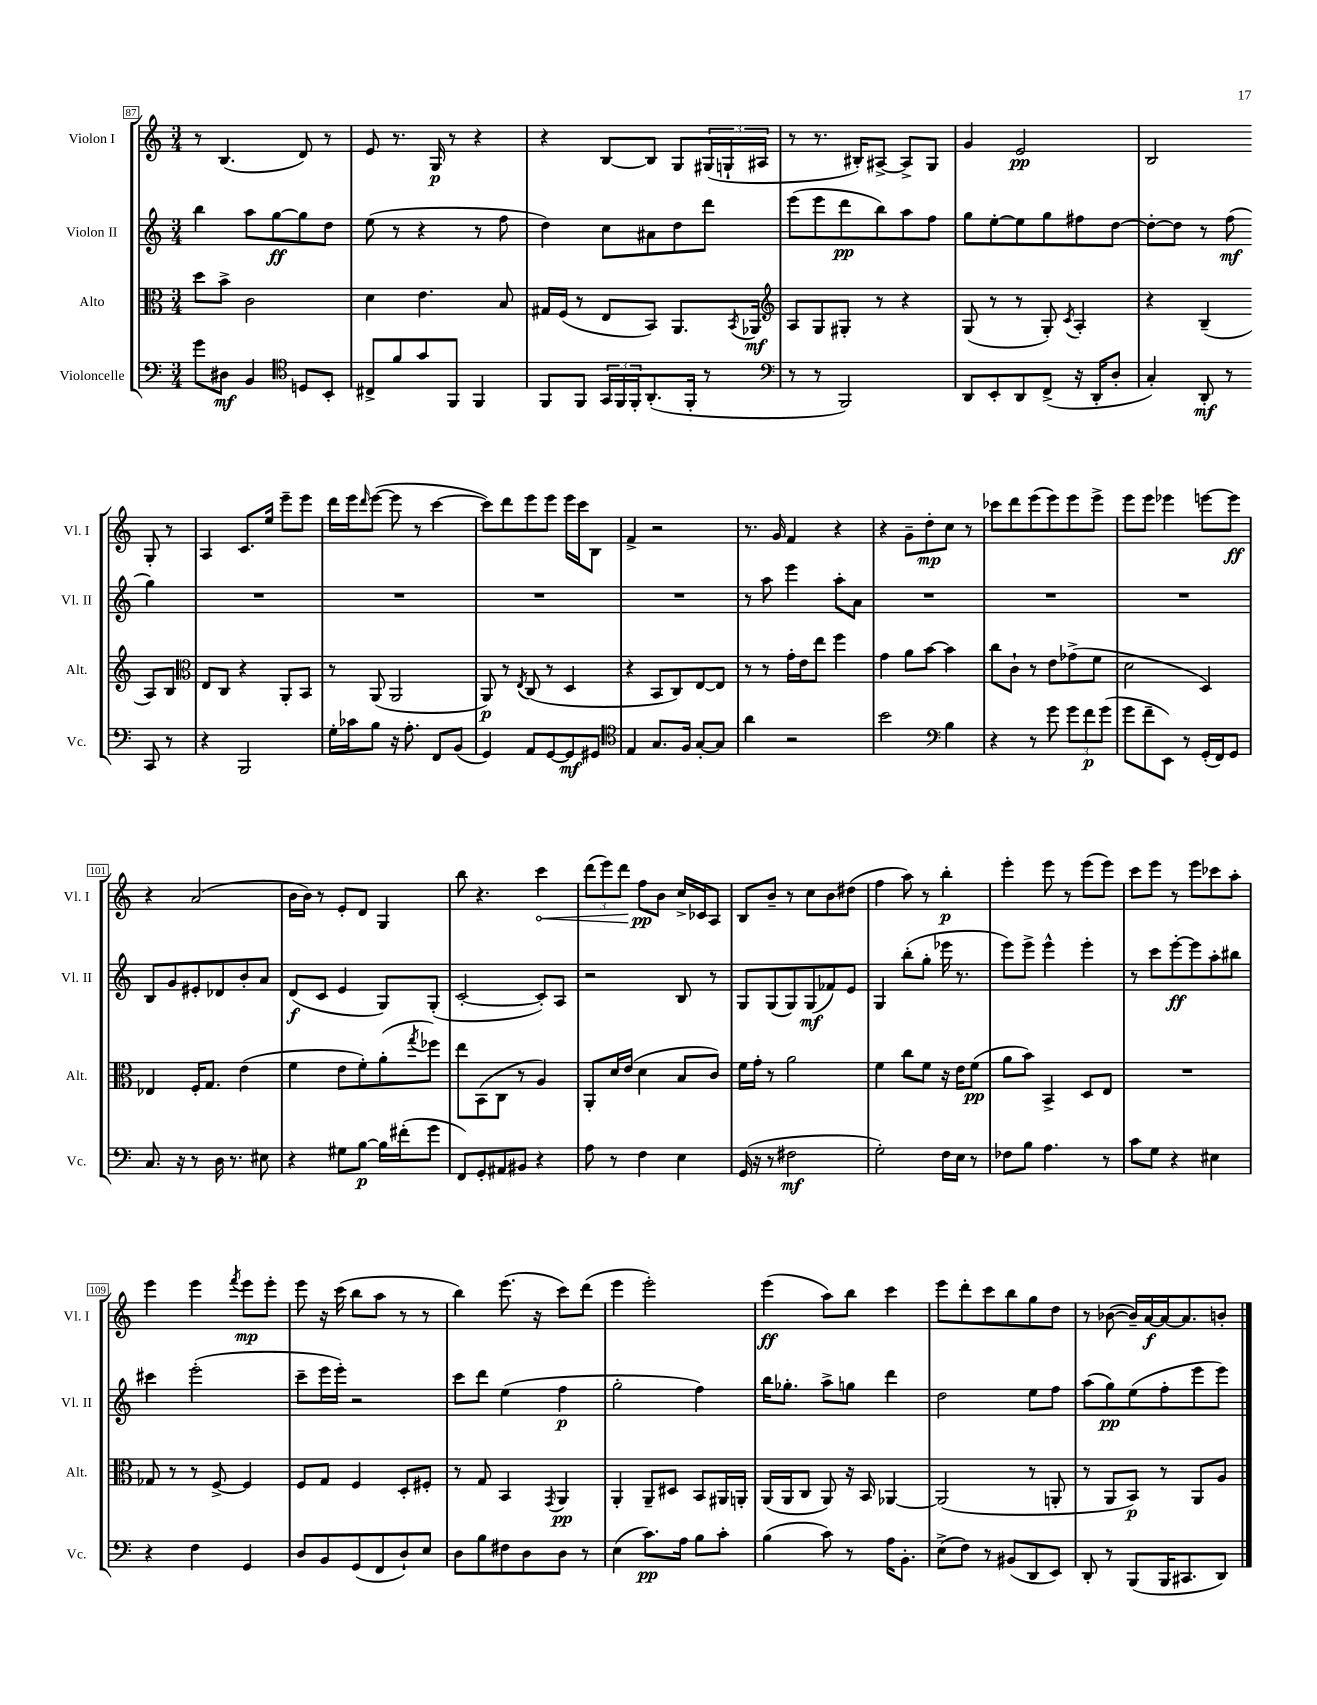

**kern	**dynam	**kern	**dynam	**kern	**dynam	**kern	**dynam
*part4	*part4	*part3	*part3	*part2	*part2	*part1	*part1
*staff4	*staff4	*staff3	*staff3	*staff2	*staff2	*staff1	*staff1
*I"Violoncelle	*	*I"Alto	*	*I"Violon II	*	*I"Violon I	*
*I'Vc.	*	*I'Alt.	*	*I'Vl. II	*	*I'Vl. I	*
*clefF4	*	*clefC3	*	*clefG2	*	*clefG2	*
*k[]	*	*k[]	*	*k[]	*	*k[]	*
*M3/4	*	*M3/4	*	*M3/4	*	*M3/4	*
=87	=87	=87	=87	=87	=87	=87	=87
8g\L	.	8dd\L	.	4bb\	.	8r	.
8D#X\J	mf	8b^\J	.	.	.	(4.B/	.
4BB/	.	2c\	.	8aa\L	.	.	.
.	.	.	.	[8gg\	ff	.	.
*clefC4	*	*	*	*	*	*	*
8Dn/L	.	.	.	8gg\]	.	8d/)	.
8BB'/J	.	.	.	8dd\J	.	8r	.
=88	=88	=88	=88	=88	=88	=88	=88
8C#X^/L	.	4d\	.	(8ee\	.	8e/	.
8f/	.	.	.	8r	.	8.r	.
8g/	.	4.e\	.	4r	.	.	.
.	.	.	.	.	.	16G/	p
8FF/J	.	.	.	.	.	8r	.
4FF/	.	.	.	8r	.	4r	.
.	.	8B/	.	8ff\	.	.	.
=89	=89	=89	=89	=89	=89	=89	=89
8FF/L	.	16G#X/LL	.	4dd\)	.	4r	.
.	.	(16F/JJ	.	.	.	.	.
8FF/J	.	8r	.	.	.	.	.
24GG/LL	.	8E/L	.	8cc\L	.	[8B/L	.
24FF/	.	.	.	.	.	.	.
24FF'/J	.	.	.	.	.	.	.
(8.AA'/	.	8BB/J)	.	8a#X\	.	8B/J]	.
.	.	8.AA/L	.	8dd\	.	8G/L	.
16FF'/Jk	.	.	.	.	.	.	.
8r	.	.	.	8ddd\J	.	(24G#X/L	.
.	.	.	.	.	.	24Gn`/	.
.	.	8qBB/	.	.	.	.	.
.	.	16AA-X/Jk	mf	.	.	.	.
.	.	.	.	.	.	24A#X/JJ	.
=90	=90	=90	=90	=90	=90	=90	=90
*clefF4	*	*clefG2	*	*	*	*	*
8r	.	8A/L	.	(8eee\L	.	8r	.
8r	.	8G/	.	8eee\	.	8.r	.
2BBB/)	.	8G#X'/J	.	8ddd\	pp	.	.
.	.	.	.	.	.	16B#X'/KL)	.
.	.	8r	.	8bb\)	.	[8A#X^/J	.
.	.	4r	.	8aa\	.	8A#^/L]	.
.	.	.	.	8ff\J	.	8G/J	.
=91	=91	=91	=91	=91	=91	=91	=91
8DD/L	.	(8G/	.	8gg\L	.	4g/	.
8EE'/	.	8r	.	[8ee'\	.	.	.
8DD/	.	8r	.	8ee\]	.	2e/	pp
(8FF^/J	.	8G'/)	.	8gg\	.	.	.
.	.	8qc/	.	.	.	.	.
16r	.	4A'/	.	8ff#X\	.	.	.
16DD'/KL	.	.	.	.	.	.	.
8D'/J	.	.	.	[8dd\J	.	.	.
=92	=92	=92	=92	=92	=92	=92	=92
4C'/)	.	4r	.	8dd'\L_	.	2B/	.
.	.	.	.	8dd\J]	.	.	.
8DD'/	mf	(4B~/	.	8r	.	.	.
8r	.	.	.	(8ff\	mf	.	.
8CC/	.	8A/L)	.	4gg\)	.	8G'/	.
8r	.	8B/J	.	.	.	8r	.
!!LO:LB:g=z
=93	=93	=93	=93	=93	=93	=93	=93
*	*	*clefC3	*	*	*	*	*
4r	.	8E/L	.	2.r	.	4A/	.
.	.	8C/J	.	.	.	.	.
2BBB/	.	4r	.	.	.	8.c/L	.
.	.	.	.	.	.	16ee/Jk	.
.	.	8AA'/L	.	.	.	8eee~\L	.
.	.	8BB/J	.	.	.	8eee\J	.
=94	=94	=94	=94	=94	=94	=94	=94
16G'\LL	.	8r	.	2.r	.	16ddd\LL	.
16c-X\J	.	.	.	.	.	16eee\J	.
.	.	.	.	.	.	16qqddd/	.
8B\J	.	(8AA/	.	.	.	([8eee\J	.
16r	.	2AA/	.	.	.	8eee\]	.
8.A'\	.	.	.	.	.	.	.
.	.	.	.	.	.	8r	.
8FF/L	.	.	.	.	.	[4ccc\	.
(8BB/J	.	.	.	.	.	.	.
=95	=95	=95	=95	=95	=95	=95	=95
4GG/)	.	8AA/)	p	2.r	.	8ccc\L])	.
.	.	8r	.	.	.	8ddd\	.
.	.	8qE/	.	.	.	.	.
8AA/L	.	(8C/	.	.	.	8eee\	.
[8GG/	.	8r	.	.	.	8eee\J	.
8GG/]	mf	4D/	.	.	.	16eee\LL	.
.	.	.	.	.	.	16ccc\J	.
8GG#X/J	.	.	.	.	.	8B\J	.
=96	=96	=96	=96	=96	=96	=96	=96
*clefC4	*	*	*	*	*	*	*
4E/	.	4r	.	2.r	.	4f^/	.
8.G/L	.	8BB/L	.	.	.	2r	.
.	.	8C/)	.	.	.	.	.
16F/Jk	.	.	.	.	.	.	.
[8G'/L	.	[8E/	.	.	.	.	.
8G/J]	.	8E/J]	.	.	.	.	.
=97	=97	=97	=97	=97	=97	=97	=97
4a\	.	8r	.	8r	.	8.r	.
.	.	8r	.	8aa\	.	.	.
.	.	.	.	.	.	16g/	.
2r	.	16g'\LL	.	4eee\	.	4f/	.
.	.	16e\J	.	.	.	.	.
.	.	8ee\J	.	.	.	.	.
.	.	4ff\	.	8aa'\L	.	4r	.
.	.	.	.	8a\J	.	.	.
=98	=98	=98	=98	=98	=98	=98	=98
2b\	.	4g\	.	2.r	.	4r	.
.	.	8a\L	.	.	.	8g~\L	.
.	.	[8b\J	.	.	.	8dd'\	mp
*clefF4	*	*	*	*	*	*	*
4B\	.	4b\]	.	.	.	8cc\J	.
.	.	.	.	.	.	8r	.
=99	=99	=99	=99	=99	=99	=99	=99
4r	.	8cc\L	.	2.r	.	8ccc-X\L	.
.	.	8c`\J	.	.	.	8ddd\	.
8r	.	8r	.	.	.	(8eee\	.
8g\	.	8e\L	.	.	.	8eee\)	.
12g\L	.	(8g-X^\	.	.	.	8eee\	.
12f\	p	.	.	.	.	.	.
.	.	8f\J	.	.	.	8eee^\J	.
(12g\J	.	.	.	.	.	.	.
=100	=100	=100	=100	=100	=100	=100	=100
8g\L	.	2d\	.	2.r	.	8eee\L	.
8f~\	.	.	.	.	.	8eee\J	.
8EE\J)	.	.	.	.	.	4eee-X\	.
8r	.	.	.	.	.	.	.
(16GG'/LL	.	4D/)	.	.	.	[8eeen\L	.
16FF/J)	.	.	.	.	.	.	.
8GG/J	.	.	.	.	.	8eee\J]	ff
!!LO:LB:g=z
=101	=101	=101	=101	=101	=101	=101	=101
8.C/	.	4E-X/	.	8B/L	.	4r	.
.	.	.	.	8g/	.	.	.
16r	.	.	.	.	.	.	.
8r	.	16F'/KL	.	8e#X'/	.	(2a/	.
.	.	8.G/J	.	.	.	.	.
16D\	.	.	.	8d-X/	.	.	.
8.r	.	.	.	.	.	.	.
.	.	(4e\	.	8b'/	.	.	.
8E#X\	.	.	.	8a/J	.	.	.
=102	=102	=102	=102	=102	=102	=102	=102
4r	.	4f\	.	(8d/L	f	16b\LL	.
.	.	.	.	.	.	16b\JJ)	.
.	.	.	.	8c/J	.	8r	.
8G#X\L	.	8e\L	.	4e/	.	8e'/L	.
[8B\J	p	8f'\)	.	.	.	8d/J	.
16B\LL]	.	(8a'\	.	8G/L)	.	4G/	.
(16f#X'\J	.	.	.	.	.	.	.
.	.	8qgg/	.	.	.	.	.
8g\J	.	8ff-X\J)	.	(8G'/J	.	.	.
=103	=103	=103	=103	=103	=103	=103	=103
8FF/L)	.	8ee\L	.	[2c'/	.	8bb\	.
8GG'/	.	(8BB\	.	.	.	4.r	.
8AA#X/	.	8C\J	.	.	.	.	.
8BB#X/J	.	8r	.	.	.	.	.
!	!	!	!	!	!	!	!LO:HP:b
4r	.	4A/)	.	8c'/L])	.	4ccc\	<
.	.	.	.	8A/J	.	.	.
=104	=104	=104	=104	=104	=104	=104	=104
8A\	.	8AA'/L	.	2r	.	(12ddd\L	.
.	.	.	.	.	.	12eee\)	.
8r	.	16d/L	.	.	.	.	.
.	.	.	.	.	.	12ddd\J	.
.	.	(16e/JJ	.	.	.	.	.
4F\	.	4d\	.	.	.	8ff\L	[ pp
.	.	.	.	.	.	8b\J	.
4E\	.	8B/L	.	8B/	.	16cc^/LL	.
.	.	.	.	.	.	16c-X/J	.
.	.	8c/J)	.	8r	.	8A/J	.
=105	=105	=105	=105	=105	=105	=105	=105
(16GG/	.	16f\LL	.	8G/L	.	8B/L	.
16r	.	16g'\JJ	.	.	.	.	.
8r	.	8r	.	(8G/	.	8b~/J	.
2F#X\	mf	2a\	.	8G/)	.	8r	.
.	.	.	.	(8G/	mf	8cc\L	.
.	.	.	.	8f-X/)	.	8b\	.
.	.	.	.	8e/J	.	(8dd#X\J	.
=106	=106	=106	=106	=106	=106	=106	=106
2G'\)	.	4f\	.	4G/	.	4ff\	.
.	.	8cc\L	.	(8bb'\L	.	8aa\)	.
.	.	8f\J	.	8gg'\J	.	8r	.
16F\LL	.	16r	.	16eee-X\	.	4bb'\	p
16E\JJ	.	16e\KL	.	8.r	.	.	.
8r	.	(8f\J	pp	.	.	.	.
=107	=107	=107	=107	=107	=107	=107	=107
8F-X\L	.	8a\L	.	8eee\L)	.	4eee'\	.
8B\J	.	8b\J)	.	8eee^\J	.	.	.
4.A\	.	4BB^/	.	4eee^^\	.	8eee\	.
.	.	.	.	.	.	8r	.
.	.	8D/L	.	4eee'\	.	(8eee\L	.
8r	.	8E/J	.	.	.	8eee\J)	.
=108	=108	=108	=108	=108	=108	=108	=108
8c\L	.	2.r	.	8r	.	8ccc\L	.
8G\J	.	.	.	8ccc\L	.	8eee\J	.
4r	.	.	.	[8eee'\	ff	8r	.
.	.	.	.	8eee\]	.	8eee\L	.
4E#X\	.	.	.	8aa'\	.	8ccc-X\	.
.	.	.	.	8bb#X\J	.	8aa'\J	.
!!LO:LB:g=z
=109	=109	=109	=109	=109	=109	=109	=109
4r	.	8G-X/	.	4ccc#X\	.	4eee\	.
.	.	8r	.	.	.	.	.
4F\	.	8r	.	(2eee'\	.	4eee\	.
.	.	[8F^/	.	.	.	.	.
.	.	.	.	.	.	8qfff/	.
4GG/	.	4F/]	.	.	.	8eee\L	mp
.	.	.	.	.	.	8eee'\J	.
=110	=110	=110	=110	=110	=110	=110	=110
8D/L	.	8F/L	.	8ccc~\L	.	8eee\	.
8BB/	.	8G/J	.	16eee\L	.	16r	.
.	.	.	.	16eee'\JJ)	.	(16ccc\	.
(8GG/	.	4F/	.	2r	.	8bb\L	.
8FF/	.	.	.	.	.	8aa\J	.
8D`/)	.	8D'/L	.	.	.	8r	.
8E/J	.	8F#X'/J	.	.	.	8r	.
=111	=111	=111	=111	=111	=111	=111	=111
8D\L	.	8r	.	8ccc\L	.	4bb\)	.
8B\	.	8G/	.	8ddd\J	.	.	.
8F#X\	.	4BB/	.	(4ee\	.	(8.eee\	.
8D\	.	.	.	.	.	.	.
.	.	.	.	.	.	16r	.
.	.	8qGG/	.	.	.	.	.
8D\J	.	4AA/	pp	4ff\	p	8ccc\L)	.
8r	.	.	.	.	.	(8ddd\J	.
=112	=112	=112	=112	=112	=112	=112	=112
(4E\	.	4AA'/	.	2gg'\	.	4eee\	.
8.c\L)	pp	8AA~/L	.	.	.	2eee'\)	.
.	.	8D#X/J	.	.	.	.	.
16A\Jk	.	.	.	.	.	.	.
8B\L	.	8BB/L	.	4ff\)	.	.	.
8c'\J	.	16AA#X/L	.	.	.	.	.
.	.	16AAn'/JJ	.	.	.	.	.
=113	=113	=113	=113	=113	=113	=113	=113
(4B\	.	(16AA/LL	.	16bb\KL	.	(4eee\	ff
.	.	16AA/J	.	8.gg-X'\J	.	.	.
.	.	8C/J	.	.	.	.	.
8c\)	.	8AA/)	.	8aa^\L	.	8aa\L)	.
8r	.	16r	.	8ggn\J	.	8bb\J	.
.	.	16BB/	.	.	.	.	.
16A\KL	.	[4AA-X/	.	4ddd\	.	4ccc\	.
8.BB'\J	.	.	.	.	.	.	.
=114	=114	=114	=114	=114	=114	=114	=114
(8E^\L	.	(2AA-/]	.	2dd\	.	8eee\L	.
8F\J)	.	.	.	.	.	8ddd'\	.
8r	.	.	.	.	.	8ccc\	.
(8BB#X/L	.	.	.	.	.	8bb\	.
8DD/	.	8r	.	8ee\L	.	8gg\	.
8EE/J)	.	8AAn'/	.	8ff\J	.	8dd\J	.
=115	=115	=115	=115	=115	=115	=115	=115
8DD'/	.	8r	.	(8aa\L	.	8r	.
8r	.	8AA/L	.	8gg\)	pp	([8b-X\	.
(8BBB/L	.	8BB/J)	p	(8ee\	.	16b-~/LL])	.
.	.	.	.	.	.	[16a/	f
16BBB/K	.	8r	.	8ff'\	.	16a/J_	.
8.CC#X/	.	.	.	.	.	8.a/]	.
.	.	8AA/L	.	8eee\	.	.	.
8DD/J)	.	8A/J	.	8eee\J)	.	8bn'/J	.
==	==	==	==	==	==	==	==
*-	*-	*-	*-	*-	*-	*-	*-
